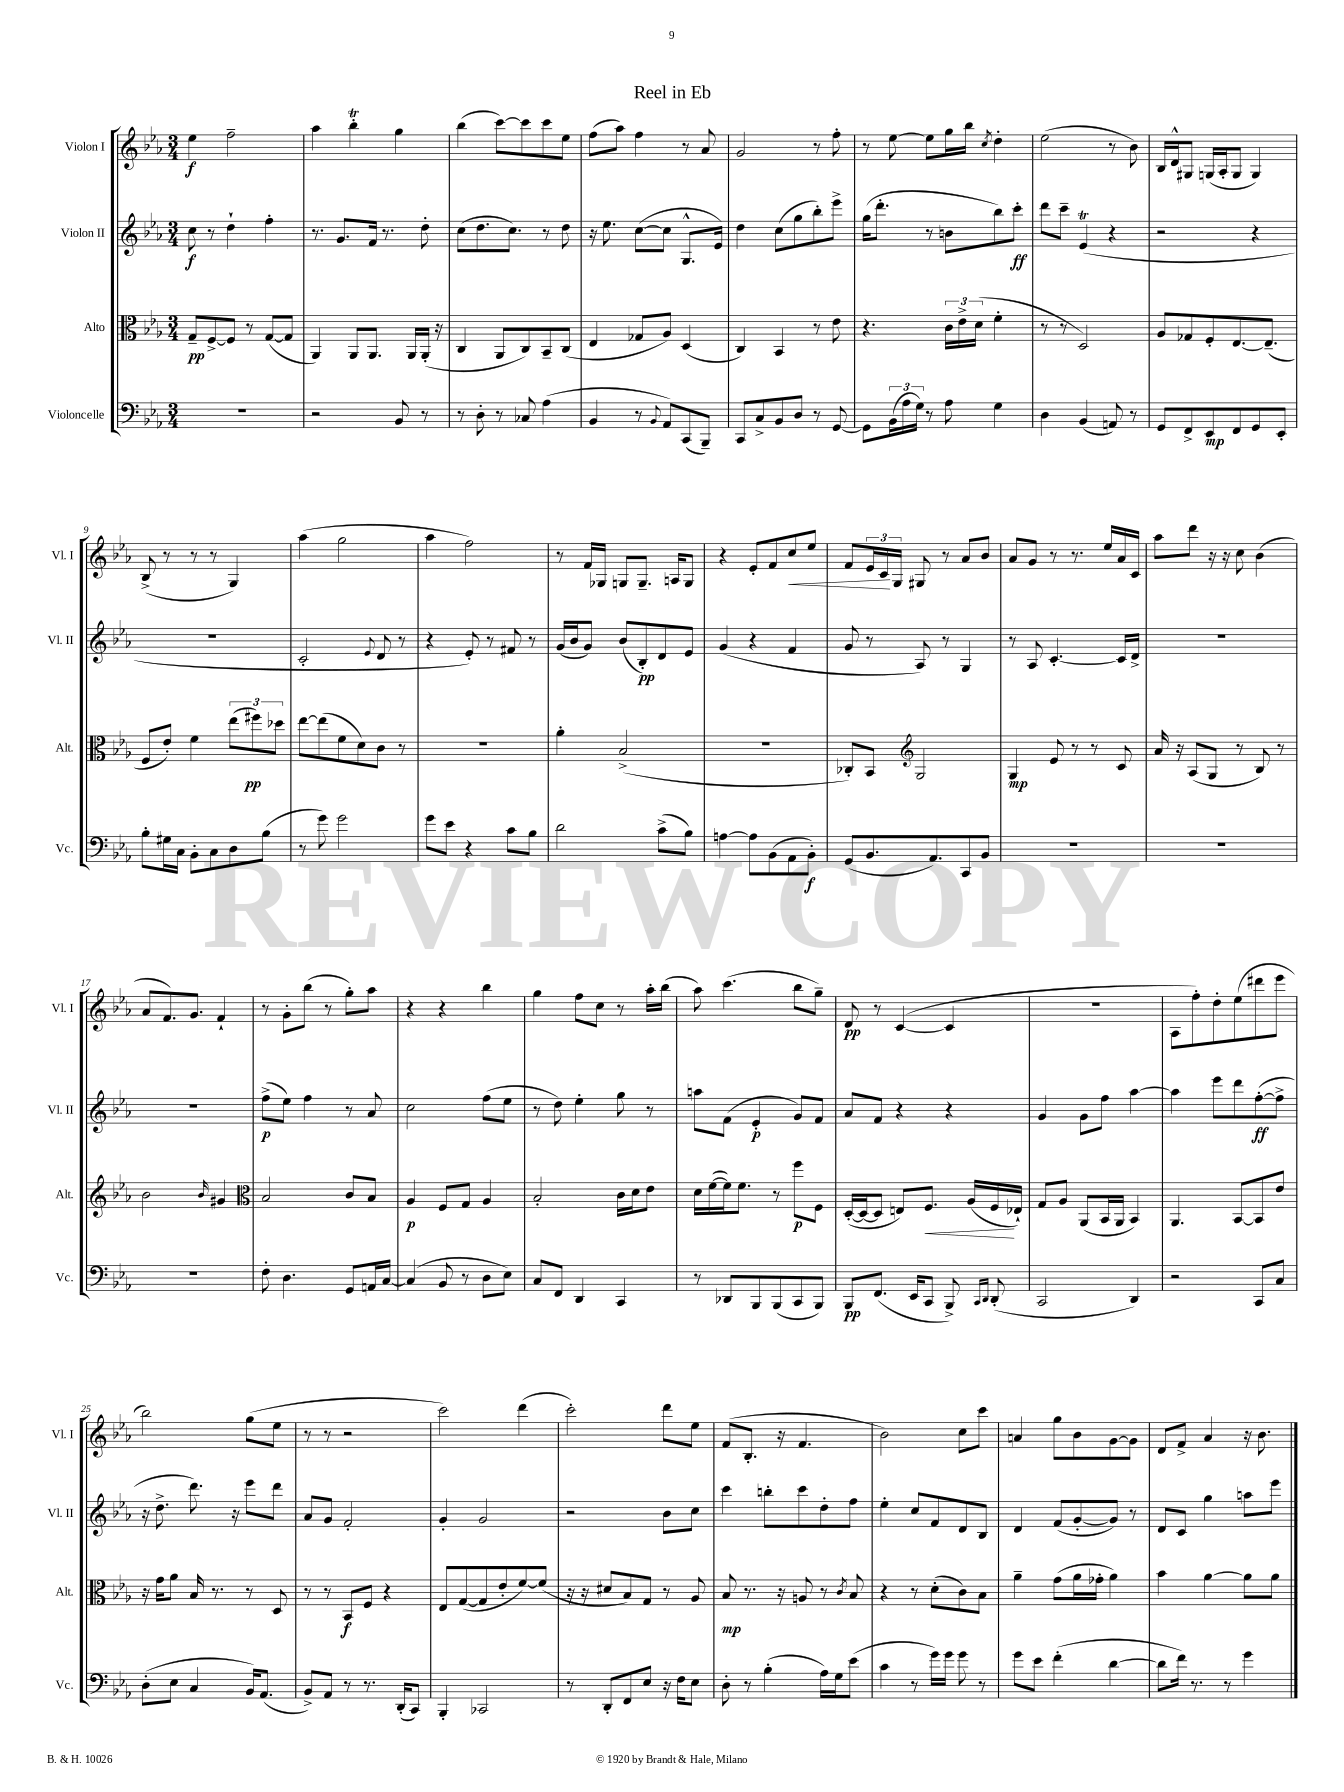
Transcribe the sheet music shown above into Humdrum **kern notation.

**kern	**kern	**kern	**kern
*staff4	*staff3	*staff2	*staff1
*clefF4	*clefC3	*clefG2	*clefG2
*k[b-e-a-]	*k[b-e-a-]	*k[b-e-a-]	*k[b-e-a-]
*M3/4	*M3/4	*M3/4	*M3/4
2.r	8G~/L	8cc\	4ee-\
.	[8F^/	8r	.
.	8F/]J	4dd`\	2ff~\
.	8r	.	.
.	([8G/L	4ff'\	.
.	8G/]J	.	.
=	=	=	=
2r	4AA-/)	8.r	4aa-\
.	.	8.g/L	.
.	8AA-/L	.	4bb-'\
.	8.AA-/J	16f/Jk	.
.	.	8.r	.
8BB-/	.	.	4gg\
.	16AA-/LL	.	.
8r	(16AA-'/JJ	8dd'\	.
.	16r	.	.
=	=	=	=
8r	4C/	(8cc\L	(4bb-\
8D'\	.	8.dd\	.
8r	8AA-/L	.	[8ccc\L)
.	.	8.cc\J)	.
8C-/	8C/)	.	8ccc\]
(4A-\	8BB-~/	8r	8ccc\
.	(8C/J	8dd\	8ee-\J
=	=	=	=
4BB-/	4E-/	16r	(8ff\L
.	.	8.ee-\	.
.	.	.	8aa-\J)
8r	8G-/L	([8cc\L	4ff\
8qqBB-/	.	.	.
8AA-/L)	8A-/J)	8cc\]J	.
(8CC/	(4D/	8.G^^/L	8r
8BBB-~/J)	.	.	8a-/
.	.	16e-/Jk)	.
=	=	=	=
8CC/L	4C/)	4dd\	2g/
8C^/	.	.	.
8BB-/	4BB-/	(8cc\L	.
8D/J	.	8gg\	.
8r	8r	8bb-'\)	8r
[8GG/	8e-\	8eee-^\J	8ff'\
=	=	=	=
8GG\]L	4.r	(16gg\LK	8r
.	.	8.ddd'\J	.
(24BB-\L	.	.	[8ee-\
24A-\	.	.	.
24G\JJ)	.	.	.
8r	.	8r	8ee-\]L
8A-\	24c\LL	8b\L	16gg\L
.	24e-^\	.	.
.	.	.	16bb-\JJ
.	(24d\JJ	.	.
.	.	.	8qcc/
4G\	4f'\	8bb-\)	4dd'\
.	.	8ccc'\J	.
=	=	=	=
4D\	8r	8ddd\L	(2ee-\
.	8r	8ccc~\J	.
(4BB-/	2D/)	(4e-/	.
8AA/)	.	4r	8r
8r	.	.	8b-\)
=	=	=	=
8GG/L	8A-/L	2r	16B-/LL
.	.	.	16d^^/J
8FF^/	8G-/	.	8G#/J
8EE-/	8F'/	.	(16G/LL
.	.	.	16A-'/J
8FF/	[8.E-/	.	8G/J
8GG/	.	4r	4G/)
.	(8.E-~/]J	.	.
8EE-'/J	.	.	.
=	=	=	=
8B-'\L	8F/L	2.r	(8B-^/
16G#\L	8e-'/J)	.	8r
16C\JJ	.	.	.
8BB-'\L	4f\	.	8r
8C\	.	.	8r
8D\	(12ee-\L	.	4G/)
.	12ff#\)	.	.
(8B-\J	.	.	.
.	12dd-\J	.	.
=	=	=	=
8r	[8ee-\L	2c'/	(4aa-\
8g\)	(8ee-\]	.	.
2g\	8f\	.	2gg\
.	8d\)	.	.
.	.	8qqe-/	.
.	8c\J	8d/	.
.	8r	8r	.
=	=	=	=
8g\L	2.r	4r	4aa-\
8e-\J	.	.	.
4r	.	8e-'/)	2ff\)
.	.	8r	.
8c\L	.	8f#/	.
8B-\J	.	8r	.
=	=	=	=
2d\	4a-'\	(16g/LL	8r
.	.	16b-/J	.
.	.	8g/J)	16f/LL
.	.	.	16G-/JJ
.	(2B-^/	(8b-/L	8G/L
.	.	8B-'/)	8.G~/J
(8c^\L	.	8d/	.
.	.	.	16A/LK
8B-\J)	.	8e-/J	8G/J
=	=	=	=
[4A\	2.r	(4g/	4r
8A\]L	.	4r	8e-'/L
(8BB-\	.	.	8f/
8AA-\	.	4f/	8cc/
8BB-'\J)	.	.	8ee-/J
=	=	=	=
(8GG/L	8C-'/L)	8g/	8f/L
8.BB-/	8BB-/J	8r	24e-/L
.	.	.	24c/
.	.	.	24G/JJ
*	*clefG2	*	*
.	2G/	8A-/)	8G#/
8.AA-/)	.	.	.
.	.	8r	8r
8CC/	.	4G/	8a-/L
8BB-/J	.	.	8b-/J
=	=	=	=
2.r	4G/	8r	8a-/L
.	.	8A-/	8g/J
.	8e-/	[4.c'/	8r
.	8r	.	8.r
.	8r	.	.
.	.	.	16ee-/LL
.	8c/	16c/]LL	16a-/
.	.	16d^/JJ	16c/JJ
=	=	=	=
2.r	16a-/	2.r	8aa-\L
.	16r	.	.
.	(8A-/L	.	8ddd\J
.	8G/J	.	16r
.	.	.	16r
.	8r	.	8cc\
.	8B-/)	.	(4b-\
.	8r	.	.
=	=	=	=
2.r	2b-\	2.r	8a-/L
.	.	.	8.f/)
.	.	.	8.g/J
.	16qqb-/	.	.
.	4g#/	.	4f`/
=	=	=	=
*	*clefC3	*	*
8F'\	2B-/	(8ff^\L	8r
4.D\	.	8ee-\J)	8g'\L
.	.	4ff\	(8bb-\J
.	.	.	8r
8GG/L	8c/L	8r	8gg'\L)
16AA/L	8B-/J	8a-/	8aa-\J
[16C/JJ	.	.	.
=	=	=	=
(4C/]	4A-/	2cc\	4r
8BB-/	8F/L	.	4r
8r	8G/J	.	.
8D\L	4A-/	(8ff\L	4bb-\
8E-\J)	.	8ee-\J	.
=	=	=	=
8C/L	2B-'/	8r	4gg\
8FF/J	.	8dd\)	.
4DD/	.	4ee-'\	8ff\L
.	.	.	8cc\J
4CC/	16c\LL	8gg\	8r
.	16d\J	.	.
.	8e-\J	8r	16aa-'\LL
.	.	.	(16bb-\JJ
=	=	=	=
8r	16d\LL	8aa\L	8aa-\)
.	([16f\	.	.
8DD-/L	16f\]J)	(8f\J	(4.ccc\
.	8.f\J	.	.
8BBB-/	.	4e-'/	.
(8BBB-/	8r	.	.
8CC/	8ff\L	8g/L)	8bb-\L
8BBB-/J)	8F\J	8f/J	8gg~\J)
=	=	=	=
8BBB-/L	([16D'/LL	8a-/L	8d/
.	16D/_J	.	.
(8.FF/J	8D/]J	8f/J	8r
.	8E/L)	4r	([4c/
16EE-/LK	.	.	.
8CC/J	8.F/J	.	.
8BBB-^/)	.	4r	4c/]
.	(16A-/LL	.	.
16qqCC/LL	.	.	.
16qqDD/JJ	.	.	.
(8DD'/	16F/	.	.
.	16E-`/JJ)	.	.
=	=	=	=
2CC/	8G/L	4g/	2.r
.	8A-/J	.	.
.	(8AA-/L	8g\L	.
.	16BB-/L	8ff\J	.
.	16AA-/JJ	.	.
4DD/)	4BB-/)	[4aa-\	.
=	=	=	=
2r	4.AA-/	4aa-\]	8A-\L
.	.	.	8ff'\)
.	.	8eee-\L	8dd'\
.	[8BB-/L	8ddd\	(8ee-\
8CC/L	8BB-/]	([8ff'\	8ddd#\
8C/J	8e-/J	8ff^\]J	8eee-\J
=	=	=	=
(8D'\L	16r	16r	2bb-\)
.	16g\LK	8.dd^\	.
8E-\J	8a-\J	.	.
4C/	16B-/	8.ddd\)	.
.	8.r	.	.
.	.	16r	.
16BB-/LK)	8r	8eee-\L	(8gg\L
(8.AA-/J	.	.	.
.	8D/	8ddd\J	8ee-\J
=	=	=	=
8BB-^/L)	8r	8a-/L	8r
8AA-/J	8r	8g/J	8r
8r	8BB-/L	2f'/	2r
8.r	8F/J	.	.
.	4r	.	.
(16DD'/LK	.	.	.
8CC/J)	.	.	.
=	=	=	=
4BBB-'/	8E-/L	4g'/	2ccc\)
.	([8G/	.	.
2CC-/	8G/]	2g/	.
.	8e-'/	.	.
.	[8f/)	.	(4ddd\
.	(8f/]J	.	.
=	=	=	=
8r	16r	2r	2ccc'\)
.	16r	.	.
8DD'/L	8d#/L	.	.
8FF/	8B-/)	.	.
8E-/J	8G/J	.	.
16r	8r	8b-\L	8ddd\L
16F\LK	.	.	.
8E-\J	8A-/	8cc\J	8ee-\J
=	=	=	=
8D'\	8B-/	4ccc\	(8f/L
8r	8.r	.	8.B-'/J
(4B-'\	.	8bb'\L	.
.	16r	.	16r
.	8A/	8ccc\	4.f/
16A-\LL)	8r	8dd'\	.
16G\J	.	.	.
.	8qc/	.	.
(8e-\J	8B-/	8ff\J	.
=	=	=	=
4c\	4r	4ee-'\	2b-\)
8r	8r	8cc/L	.
16g\LL)	(8d'\L	8f/	.
16g\JJ	.	.	.
8g\	8c\)	8d/	8cc\L
8r	8B-\J	8B-/J	8ccc\J
=	=	=	=
8g\L	4a-~\	4d/	4a/
8e-\J	.	.	.
(4f'\	(8g\L	(8f/L	8gg\L
.	16a-\L	[8g'/	8b-\
.	16g-'\JJ	.	.
[4d\	4a-\)	8g/]J)	[8g\
.	.	8r	8g\]J
=	=	=	=
8d\]L	4b-\	8d/L	8d/L
16f\Jk)	.	8c/J	8f^/J
8.r	.	.	.
.	[4a-\	4gg\	4a-/
8r	.	.	.
4g\	8a-\]L	8aa\L	16r
.	.	.	8.b-\
.	8a-\J	8eee-\J	.
==	==	==	==
*-	*-	*-	*-
